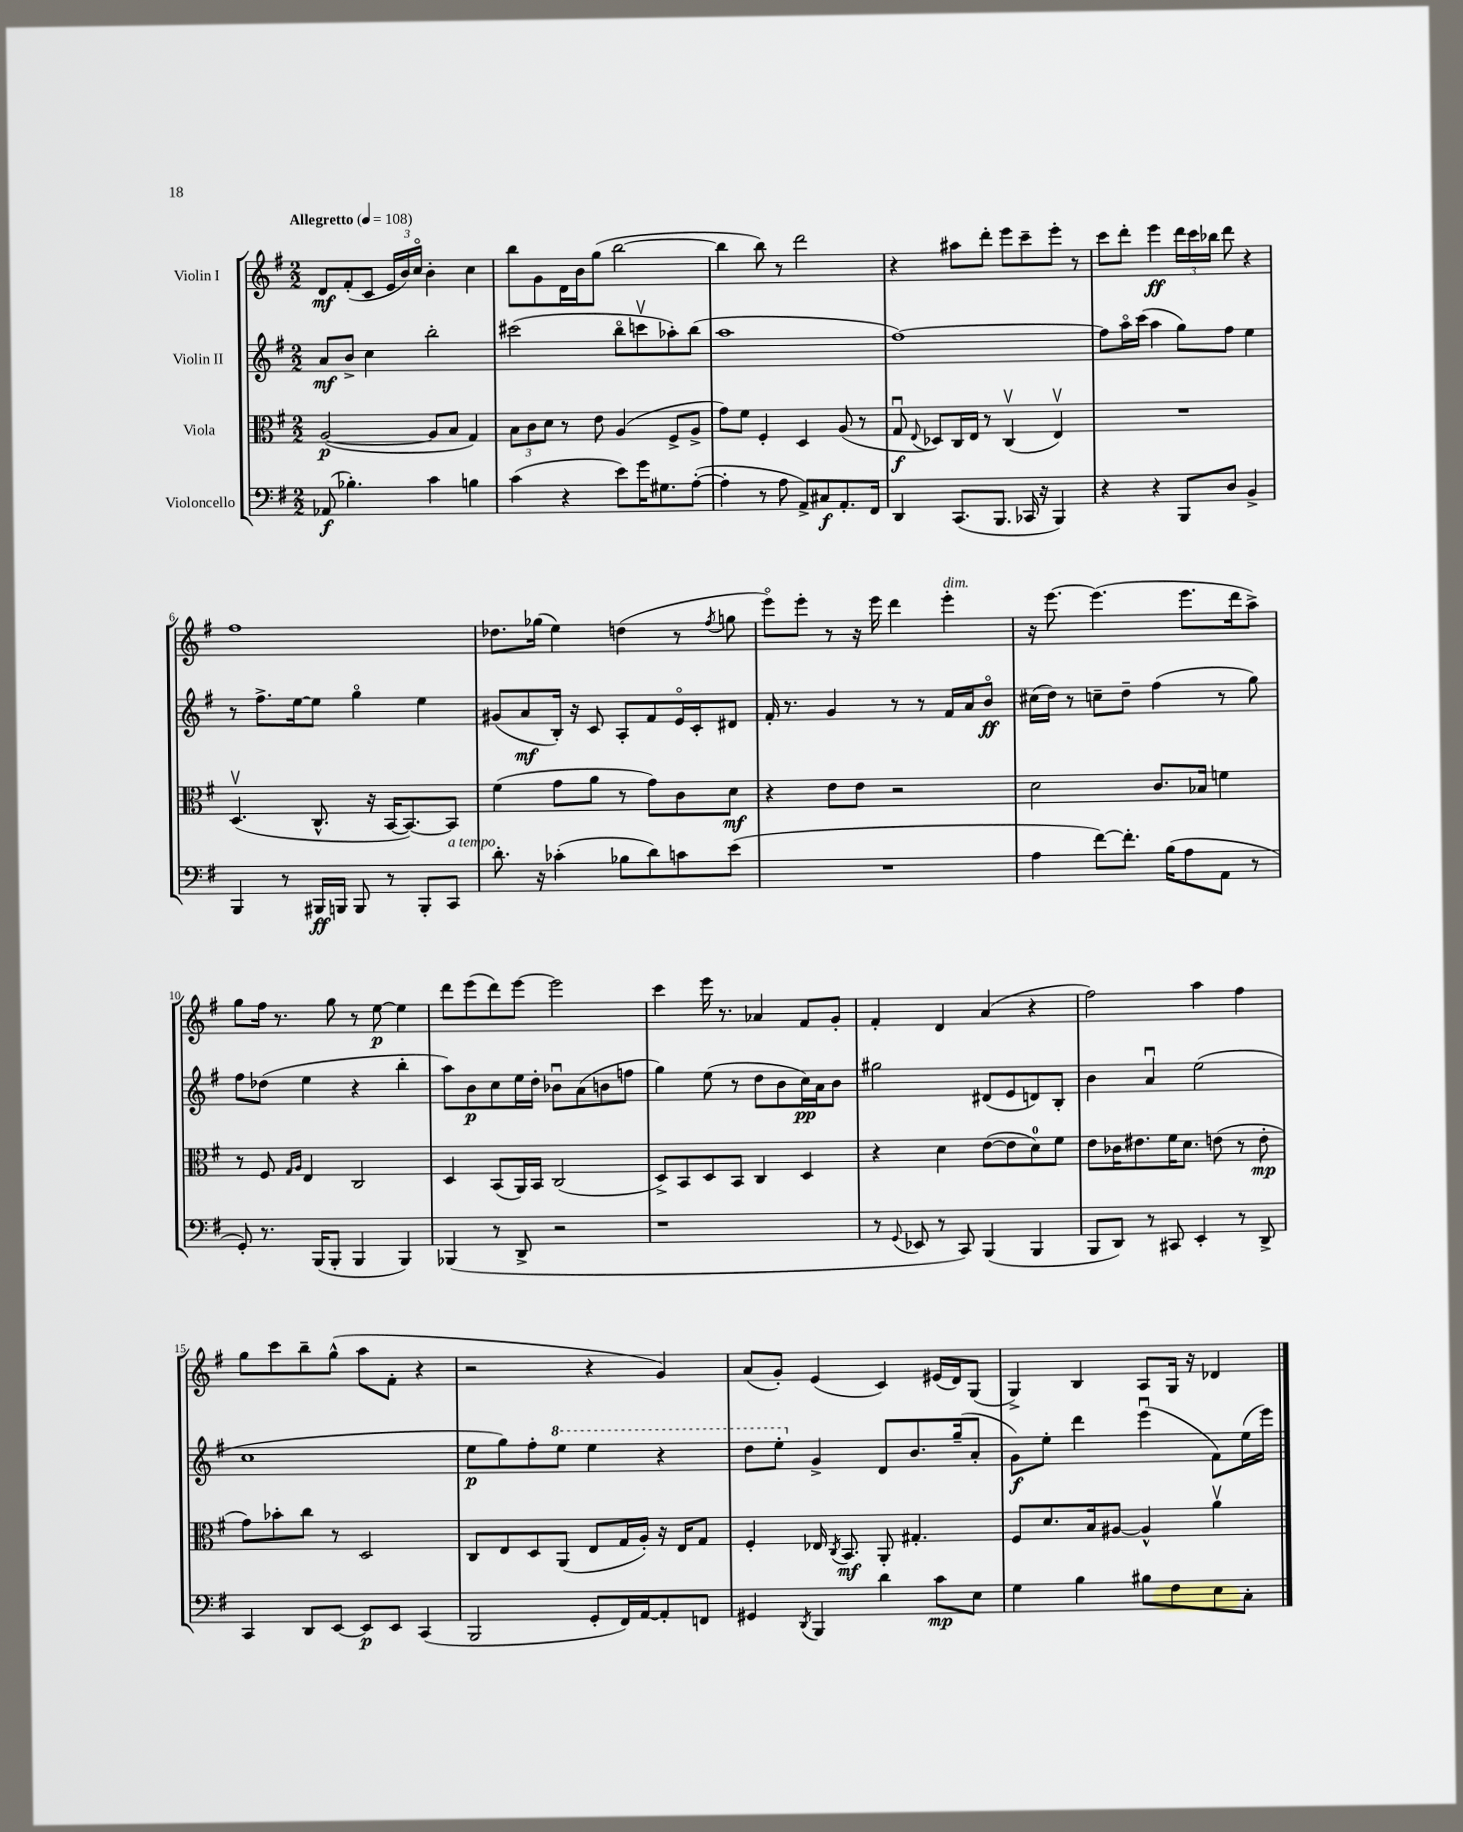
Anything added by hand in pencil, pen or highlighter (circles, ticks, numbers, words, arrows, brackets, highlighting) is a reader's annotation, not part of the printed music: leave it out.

**kern	**kern	**kern	**kern
*staff4	*staff3	*staff2	*staff1
*clefF4	*clefC3	*clefG2	*clefG2
*k[f#]	*k[f#]	*k[f#]	*k[f#]
*M2/2	*M2/2	*M2/2	*M2/2
*MM108	*MM108	*MM108	*MM108
(8AA-/	([2A/	8a/L	8d/L
4.B-'\)	.	8b^/J	(8f#'/
.	.	4cc\	8c/J
.	.	.	24e/LL
.	.	.	24b/)
.	.	.	24cco/JJ
4c\	8A/]L	2bb'\	4b'\
.	8B/J	.	.
4B\	4G/)	.	4cc\
=	=	=	=
(4c\	12B\L	(2ccc#\	8bb\L
.	12c\	.	.
.	.	.	8g\
.	12d\J	.	.
4r	8r	.	16d\L
.	.	.	16b\J
.	8e\	.	(8gg\J
8e\L)	(4A/	8bbo\L	[2bb\
16g\K	.	8cccv\	.
8.G#\	.	.	.
.	8F#^/L	8aa-'\)	.
([8A'\J	8A^/J	(8bb\J	.
=	=	=	=
4A'\]	8g\L)	1aa	4bb\]
.	8f#\J	.	.
8r	4F#'/	.	8bb\)
8A\	.	.	8r
8AA^/L)	4D/	.	2ddd\
8C#/	.	.	.
8.AA'/	(8A/	.	.
.	8r	.	.
16FF#/Jk	.	.	.
=	=	=	=
4DD/	8Gu/	[1ff#)	4r
.	8qqE/	.	.
.	8D-/L)	.	.
(8.CC/L	16C/L	.	8aa#\L
.	16E/JJ	.	.
.	8r	.	8ddd'\J
8.BBB/J	.	.	.
.	(4Cv/	.	8eee\L
16CC-/	.	.	8ccc~\
16r	.	.	.
4BBB/)	4Ev/)	.	8eee'\J
.	.	.	8r
=	=	=	=
4r	1r	8ff#\]L	8ccc\L
.	.	16aao\L	8ddd'\J
.	.	(16ccc\JJ	.
4r	.	4aa\	4eee\
8BBB/L	.	8gg\L)	24ddd\LL
.	.	.	24ccc\
.	.	.	24bb-\JJ
8D/J	.	8ff#\J	8ddd\
4BB^/	.	4ee\	4r
=	=	=	=
4BBB/	(4.Dv/	8r	1ff#
.	.	8.ff#^\L	.
8r	.	.	.
.	.	[16ee\k	.
16BBB#/LL	8.C^^/	8ee\]J	.
16BBB/JJ	.	.	.
8BBB/	.	4ggo\	.
.	16r	.	.
8r	[16BB/LK	.	.
.	8.BB/_)	.	.
8BBB'/L	.	4ee\	.
8CC/J	8BB/]J	.	.
=	=	=	=
8.d'\	(4f#\	(8g#/L	8.dd-\L
.	.	8a/	.
16r	.	.	(16gg-\Jk
(4c-'\	8g\L	16B'/Jk)	4ee\)
.	.	16r	.
.	8a\J	8c/	.
8B-\L	8r	8A'/L	(4dd\
8d\)	8g\L)	8f#/	.
8c\	8c\	16eo/L	8r
.	.	16c'/J	.
.	.	.	8qff#/
(8e\J	8d\J	8d#/J	8gg\
=	=	=	=
1r	4r	16f#'/	8eeeo\L)
.	.	8.r	.
.	.	.	8eee'\J
.	8e\L	4g/	8r
.	8e\J	.	16r
.	.	.	16eee\
.	2r	8r	4ddd\
.	.	8r	.
.	.	16f#/LL	4eee'\
.	.	16a/J	.
.	.	8bo/J	.
=	=	=	=
4A\	2d\	(16cc#\LL	16r
.	.	16dd\JJ)	[8.eee\
.	.	8r	.
[8f#\L)	.	8cc~\L	(4.eee\]
8.f#'\]J	.	8dd~\J	.
.	8.c/L	(4ff#\	.
(16B\LK	.	.	.
8A\	.	.	8.eee\L
.	16B-/Jk	.	.
8AA\J	4f\	8r	.
.	.	.	16ddd\k
8r	.	8gg\)	8aa^\J)
=	=	=	=
8GG'/)	8r	8ff#\L	8gg\L
8.r	8F#/	(8dd-\J	16ff#\Jk
.	.	.	8.r
.	16qqG/LL	.	.
.	16qqA/JJ	.	.
.	4E/	4ee\	.
(16BBB/LK	.	.	.
8BBB'/J	.	.	8gg\
4BBB/	2C/	4r	8r
.	.	.	[8ee\
4BBB/)	.	4bb'\	4ee\]
=	=	=	=
(4BBB-/	4D/	8aa\L)	8ddd\L
.	.	8b\	(8eee\
8r	(8BB/L	8cc\	8ddd\)
8DD^/	16AA/L)	16ee\L	[8eee\J
.	16BB/JJ	16dd'\JJ	.
2r	(2C/	8b-u\L	2eee\]
.	.	(8a\	.
.	.	8b\	.
.	.	8ff\J	.
=	=	=	=
1r	8D^/L)	4gg\)	4ccc\
.	8BB/	.	.
.	8D/	(8ee\	16eee\
.	.	.	8.r
.	8BB/J	8r	.
.	4C/	8dd\L	4a-/
.	.	8b\	.
.	4D/	16cc\L)	8f#/L
.	.	16a\J	.
.	.	8b\J	8g'/J
=	=	=	=
8r	4r	2gg#\	4f#'/
8qqGG/	.	.	.
8EE-/	.	.	.
8r	4d\	.	4d/
8CC/)	.	.	.
(4BBB/	([8e\L	(8d#/L	(4a/
.	8e\]	8e/	.
4BBB/	8d\)	8d/)	4r
.	8f#\J	8B'/J	.
=	=	=	=
8BBB/L	8e\L	4b\	2ff#\)
8DD/J)	16c-\K	.	.
.	8.e#\	.	.
8r	.	4au/	.
8CC#/	16f#\K	.	.
.	8.d\J	.	.
4EE'/	.	(2ee\	4aa\
.	(8e\	.	.
8r	8r	.	4ff#\
8DD^/	8e'\	.	.
=	=	=	=
4CC/	8g\L)	1cc	8gg\L
.	8b-'\	.	8ccc\
8DD/L	8cc\J	.	8bb~\
[8EE/J	8r	.	(8gg^^\J
8EE/]L	2D/	.	8aa\L
8EE/J	.	.	8f#'\J
(4CC/	.	.	4r
=	=	=	=
2BBB/	8C/L	8ee\L	2r
.	8E/	8gg\)	.
.	8D/	8ff#'\	.
.	(8AA/J	8eee\J	.
8GG'/L	8E/L	4eee\	4r
16FF#/L)	16G/L	.	.
[16AA/J	16A'/JJ)	.	.
8AA'/]	16r	4r	4g/)
.	16E/LK	.	.
8FF/J	8G/J	.	.
=	=	=	=
4GG#/	4F#'/	8ddd\L	(8a/L
.	.	8eee'\J	8g'/J)
8qDD/	.	.	.
4BBB/	16E-/	4g^/	(4e/
.	8qC/	.	.
.	8.BB/	.	.
4d\	8AA'/	8d/L	4c/)
.	4.G#'/	8.b/	.
8c\L	.	.	(16e#/LL
.	.	(16gg~/k	16d/J)
8E\J	.	8a'/J	(8G/J
=	=	=	=
4G\	8F#/L	8g\L)	4G^/)
.	8.d/	8ee'\J	.
4B\	.	4ddd\	4B/
.	16B/k	.	.
.	[8A#/J	.	.
8B#\L	4A#^^/]	(4eeeu\	8A/L
8F#\	.	.	16G/Jk
.	.	.	16r
8E\	4av\	8f#\L)	4d-/
8C'\J	.	(16ee\L	.
.	.	16eee\JJ)	.
==	==	==	==
*-	*-	*-	*-
